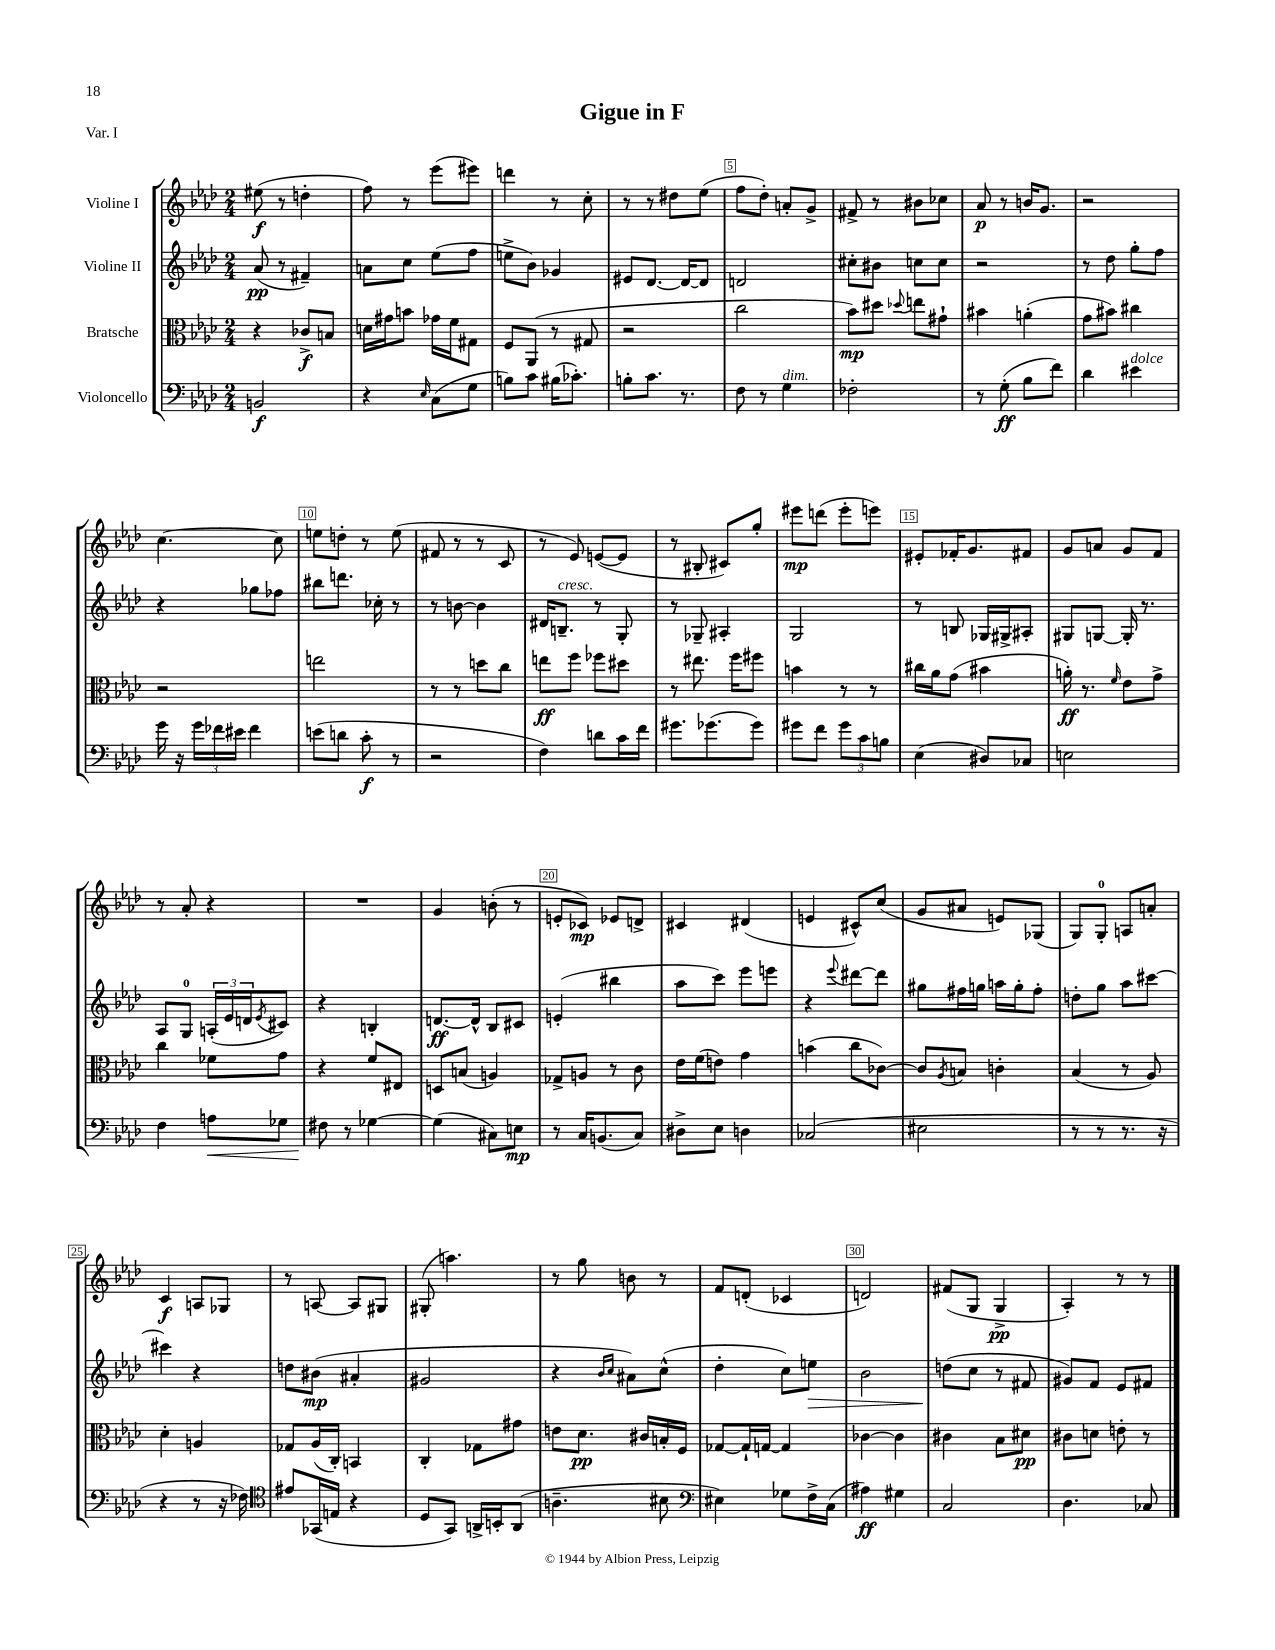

**kern	**kern	**kern	**kern
*staff4	*staff3	*staff2	*staff1
*clefF4	*clefC3	*clefG2	*clefG2
*k[b-e-a-d-]	*k[b-e-a-d-]	*k[b-e-a-d-]	*k[b-e-a-d-]
*M2/4	*M2/4	*M2/4	*M2/4
2BB	4r	(8a-	(8ee#
.	.	8r	8r
.	8c-^	4f#~)	4dd'
.	8B	.	.
=	=	=	=
4r	16d	8a	8ff)
.	16g#	.	.
.	8b	8cc	8r
16qqE-	.	.	.
(8C	16g-	(8ee-	(8eee-
.	16f	.	.
8G	8G#	8ff	8eee#)
=	=	=	=
8B)	8F	8ee^	4ddd
8c	(8AA-	8b-)	.
(16B#	8r	4g-	8r
8.c-')	.	.	.
.	8G#	.	8cc'
=	=	=	=
8B'	2r	8e#	8r
8.c	.	[8.d-	8r
.	.	.	8dd#
8.r	.	16d-_	.
.	.	8d-]	(8ee-
=	=	=	=
8F	2cc	2d	8ff
8r	.	.	8dd-')
4G	.	.	8a'
.	.	.	8g^
=	=	=	=
2F-'	8b-)	8cc#'	8f#^
.	8dd#	8b#	8r
.	8qqdd-	.	.
.	8ee	8cc	8b#
.	8g#`	8cc	8cc-
=	=	=	=
8r	4b#	2r	8a-
(8G'	.	.	8r
8B-	(4a'	.	16b
.	.	.	8.g
8f)	.	.	.
=	=	=	=
4d-	8g	8r	2r
.	8b#)	8dd-	.
4e#	4cc#	8gg'	.
.	.	8ff	.
=	=	=	=
16g	2r	4r	[4.cc
16r	.	.	.
24g	.	.	.
24f-	.	.	.
24e#	.	.	.
4f-	.	8gg-	.
.	.	8ff-	8cc]
=	=	=	=
(8e	2ee	8bb#	8ee
8d	.	8.ddd	8dd'
8c'	.	.	8r
.	.	16cc-'	.
8r	.	8r	(8ee
=	=	=	=
2r	8r	8r	8f#
.	8r	[8b	8r
.	8dd	4b]	8r
.	8cc	.	8c
=	=	=	=
4F)	8ee	16d#	8r
.	.	8.B~	.
.	8ff	.	8e-)
8d	8ff-	8r	([8e
16c	8dd#	8G'	8e]
16f	.	.	.
=	=	=	=
8.g#	8r	8r	8r
.	8.ee#	8G-~	8B#'
(8.g-	.	.	.
.	.	4A#'	8c#)
.	16ff	.	.
8g-)	8ff#	.	8gg'
=	=	=	=
8g#	4b	2G	8eee#
8f	.	.	(8ddd
12g#	8r	.	8eee#'
12c	.	.	.
.	8r	.	8eee)
12B	.	.	.
=	=	=	=
(4E-	16cc#	8r	8e#'
.	16a-	.	.
.	(8g	8B	16f-'
.	.	.	8.g
8D#)	4b#	16G-	.
.	.	16G#^	.
8C-	.	8A#'	8f#
=	=	=	=
2E	16a')	8G#	8g
.	8.r	.	.
.	.	[8G	8a
.	16qqf	.	.
.	8e-	16G']	8g
.	.	8.r	.
.	8g^	.	8f
=	=	=	=
4F	4cc	8A-	8r
.	.	8G	8a-'
8A	8f-	(24A'	4r
.	.	24e-	.
.	.	24d	.
.	.	8qe-	.
8G-	8g	8c#)	.
=	=	=	=
8F#	4r	4r	2r
8r	.	.	.
[4G-	8f	4B'	.
.	8E#	.	.
=	=	=	=
(4G-]	8D	[8.d	4g
.	(8B	.	.
.	.	16d^^]	.
8C#)	4A)	8B-	(8b'
8E	.	8c#	8r
=	=	=	=
8r	8G-^	(4e'	8e'
16C	8A	.	8c-)
(8.BB	.	.	.
.	8r	4bb#	8e-
8C)	8c	.	8d^
=	=	=	=
8D#^	16e-	8aa-	4c#
.	(16f	.	.
8E-	8e)	8ccc)	.
4D	4g	8eee-	(4d#
.	.	8eee	.
=	=	=	=
(2C-	(4b	4r	4e
.	.	8qqeee-	.
.	8cc	[8ddd#	8c#^^)
.	[8c-)	8ddd#]	(8cc
=	=	=	=
2E#	8c-]	8gg#	8g
.	8qA-	.	.
.	8B	16ff#	8a#
.	.	16gg	.
.	4c'	16aa	8e)
.	.	16gg'	.
.	.	8ff#'	(8G-
=	=	=	=
8r	(4B-	8dd'	8G)
8r	.	8gg	8G'
8.r	8r	8aa-	8A
.	8A-)	[8ccc#	8a'
16r	.	.	.
=	=	=	=
4r	4d-'	4ccc#]	4c
8r	4A	4r	8A
16r	.	.	8G-
16F-)	.	.	.
=	=	=	=
*clefC4	*	*	*
8e#	8G-	8dd	8r
(16GG-	(16A-	(8b#	[8A
16E	16C')	.	.
4r	4BB	4a#'	8A]
.	.	.	8G#
=	=	=	=
8D-	4C'	2g#	(8G#'
8GG)	.	.	4.aa)
16AA^	8G-	.	.
16BB'	.	.	.
(8AA	8g#	.	.
=	=	=	=
4.A~	8e	4r	8r
.	8.d-	.	8gg
.	.	16qqb-	.
.	.	16qqcc	.
.	.	8a#)	8b
.	16c#	.	.
8B#	16B'	(8cc^^	8r
.	16F	.	.
=	=	=	=
*clefF4	*	*	*
4E#)	[8G-	4dd-'	8f
.	16G-`]	.	(8d'
.	[16G	.	.
8G-	4G]	8cc)	4c-
16F^	.	8ee	.
(16C	.	.	.
=	=	=	=
4A#)	[4c-	2b-	2d)
4G#	4c-]	.	.
=	=	=	=
2C	4c#	(8dd	(8f#
.	.	8cc	8G
.	8B-	8r	4G^
.	8d#	8f#	.
=	=	=	=
4.D-	8c#	8g#)	4A-')
.	8d	8f	.
.	8e'	8e-	8r
8C-	8r	8f#	8r
==	==	==	==
*-	*-	*-	*-
